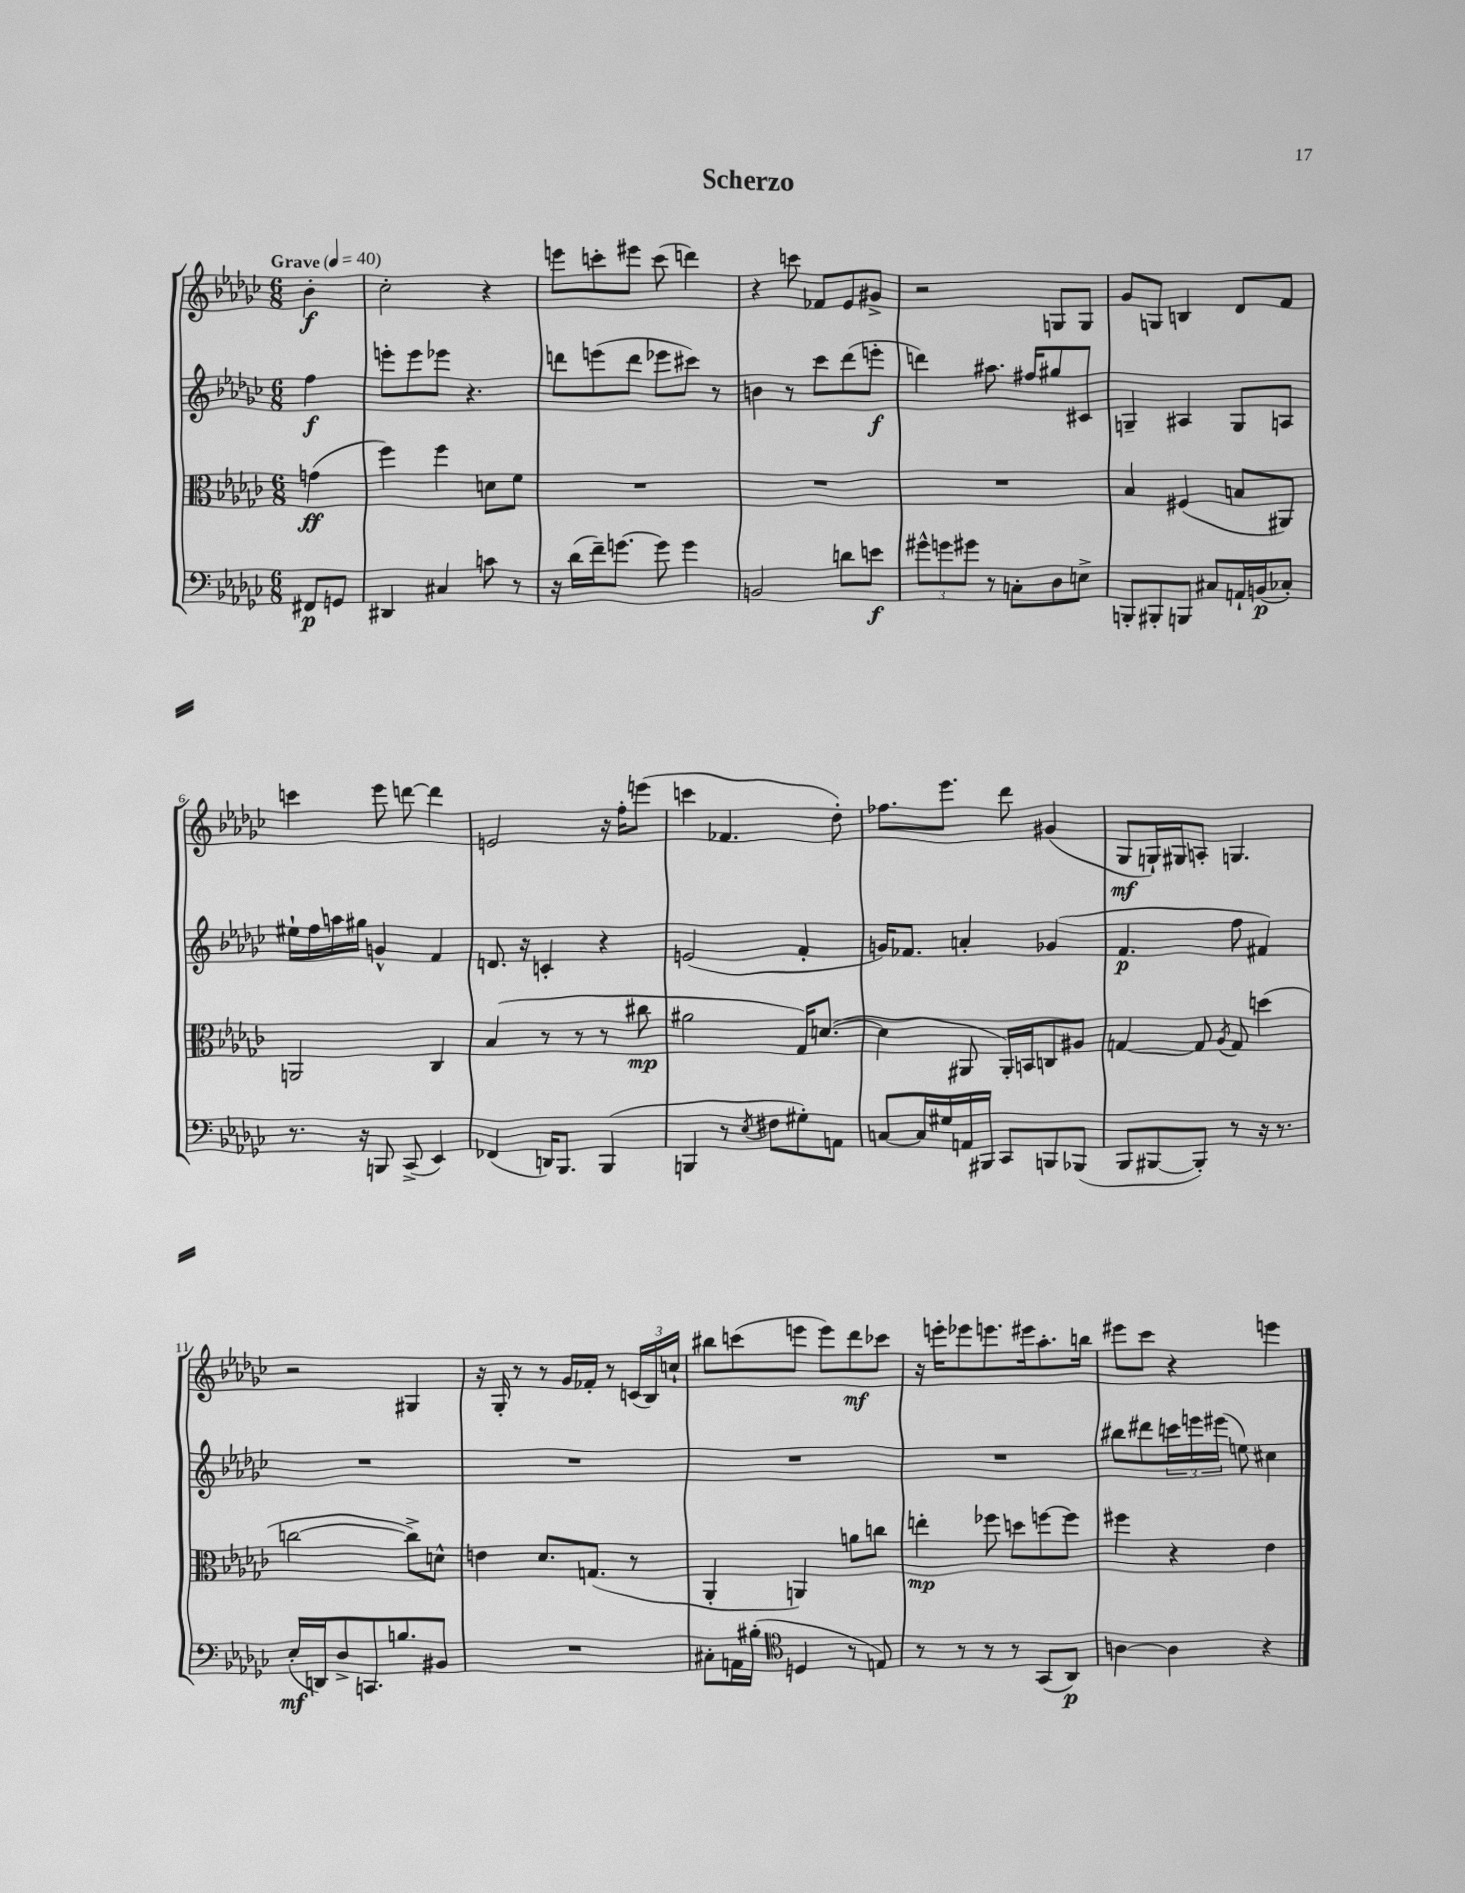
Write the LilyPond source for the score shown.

\header { title = "Scherzo" }
<<
\new StaffGroup <<
\new Staff = "s0" {
    \clef treble \key ges \major \numericTimeSignature \time 6/8 \partial 4 \tempo "Grave" 4 = 40
    bes'4-.\f |
    ces''2-. r4 |
    e'''8 c'''8-. eis'''8 c'''8( d'''4) |
    r4 c'''8 fes'8 ees'8 gis'8-> |
    r2 g8 g8 |
    ges'8 g8 b4 des'8 f'8 |
    c'''4 ees'''8 d'''8~ d'''4 |
    e'2 r16 f''16-. e'''8( |
    c'''4 fes'4. des''8-.) |
    fes''8. ees'''8. des'''8 gis'4( |
    ges8\mf g16-!) gis16 a8-. g4. |
    r2 gis4 |
    r16 ges16-. r8 r8 ges'16 fes'16-. r8 \tuplet 3/2 { c'16( bes16) c''16-! } |
    bis''8 c'''8( e'''8 e'''8) des'''8\mf ces'''8 |
    r16 e'''16-. ees'''8 e'''8. eis'''16 aes''8.-. b''16 |
    eis'''8 ces'''8 r4 e'''4 \bar "|." |
}
\new Staff = "s1" {
    \clef treble \key ges \major \numericTimeSignature \time 6/8 \partial 4
    f''4\f |
    e'''8-. e'''8 ees'''8 r4. |
    d'''8 e'''8( d'''8 ees'''8 cis'''8) r8 |
    b'4 r8 ces'''8 des'''8( e'''8-.\f |
    d'''4) ais''8. fis''16 gis''8 cis'8 |
    g4-- ais4 g8 a8 |
    eis''16-! f''16 a''16 gis''16 g'4-^ f'4 |
    d'8. r16 c'4-. r4 |
    e'2( f'4-. |
    g'16) fes'8. a'4-. ges'4( |
    f'4.\p f''8 fis'4) |
    R2. |
    R2. |
    R2. |
    R2. |
    bis''8 dis'''8 \tuplet 3/2 { c'''16 e'''16 eis'''16( } e''8) cis''4 \bar "|." |
}
\new Staff = "s2" {
    \clef alto \key ges \major \numericTimeSignature \time 6/8 \partial 4
    g'4\ff( |
    f''4) f''4 d'8 f'8 |
    R2. |
    R2. |
    R2. |
    bes4 fis4( b8 ais,8) |
    a,2 ces4 |
    bes4( r8 r8 r8 cis''8\mp |
    ais'2 ges16) d'8.~( |
    d'4 ais,8 ais,16-.) b,16 c8 ais8 |
    g4~ g8 \acciaccatura { aes8 } g8 d''4( |
    c''2~ c''8->) d'8-^ |
    e'4 des'8. g8.( r8 |
    aes,4-. a,4) a'8 c''8 |
    e''4-.\mp fes''8 d''8 f''8~ f''8 |
    fis''4 r4 ees'4 \bar "|." |
}
\new Staff = "s3" {
    \clef bass \key ges \major \numericTimeSignature \time 6/8 \partial 4
    fis,8\p g,8 |
    dis,4 cis4 c'8 r8 |
    r16 des'16( f'16--) g'8.~ g'8 g'4 |
    b,2 d'8 e'8\f |
    \tuplet 3/2 { gis'8-^ g'8 gis'8 } r8 c8-. des8 e8-> |
    b,,8-. bis,,8-. b,,8 cis8 a,16-! b,16\p( ces8-.) |
    r8. r16 b,,8 ces,8->( ees,4) |
    fes,4( d,16) bes,,8. bes,,4( |
    b,,4 r8 \acciaccatura { ees8 } fis8 gis8-.) a,8 |
    c8~ c16 gis16 a,16 bis,,16 ces,8 b,,8 bes,,8( |
    bes,,8 bis,,8~ bis,,8-.) r8 r16 r8. |
    ees16-.\mf( d,16) des8-> c,8. b8. bis,8 |
    R2. |
    cis8-. a,16 bis16-.( \clef tenor d4 r8 e8) |
    r8 r8 r8 r8 ges,8( aes,8\p) |
    a4~ a4 r4 \bar "|." |
}
>>
>>
